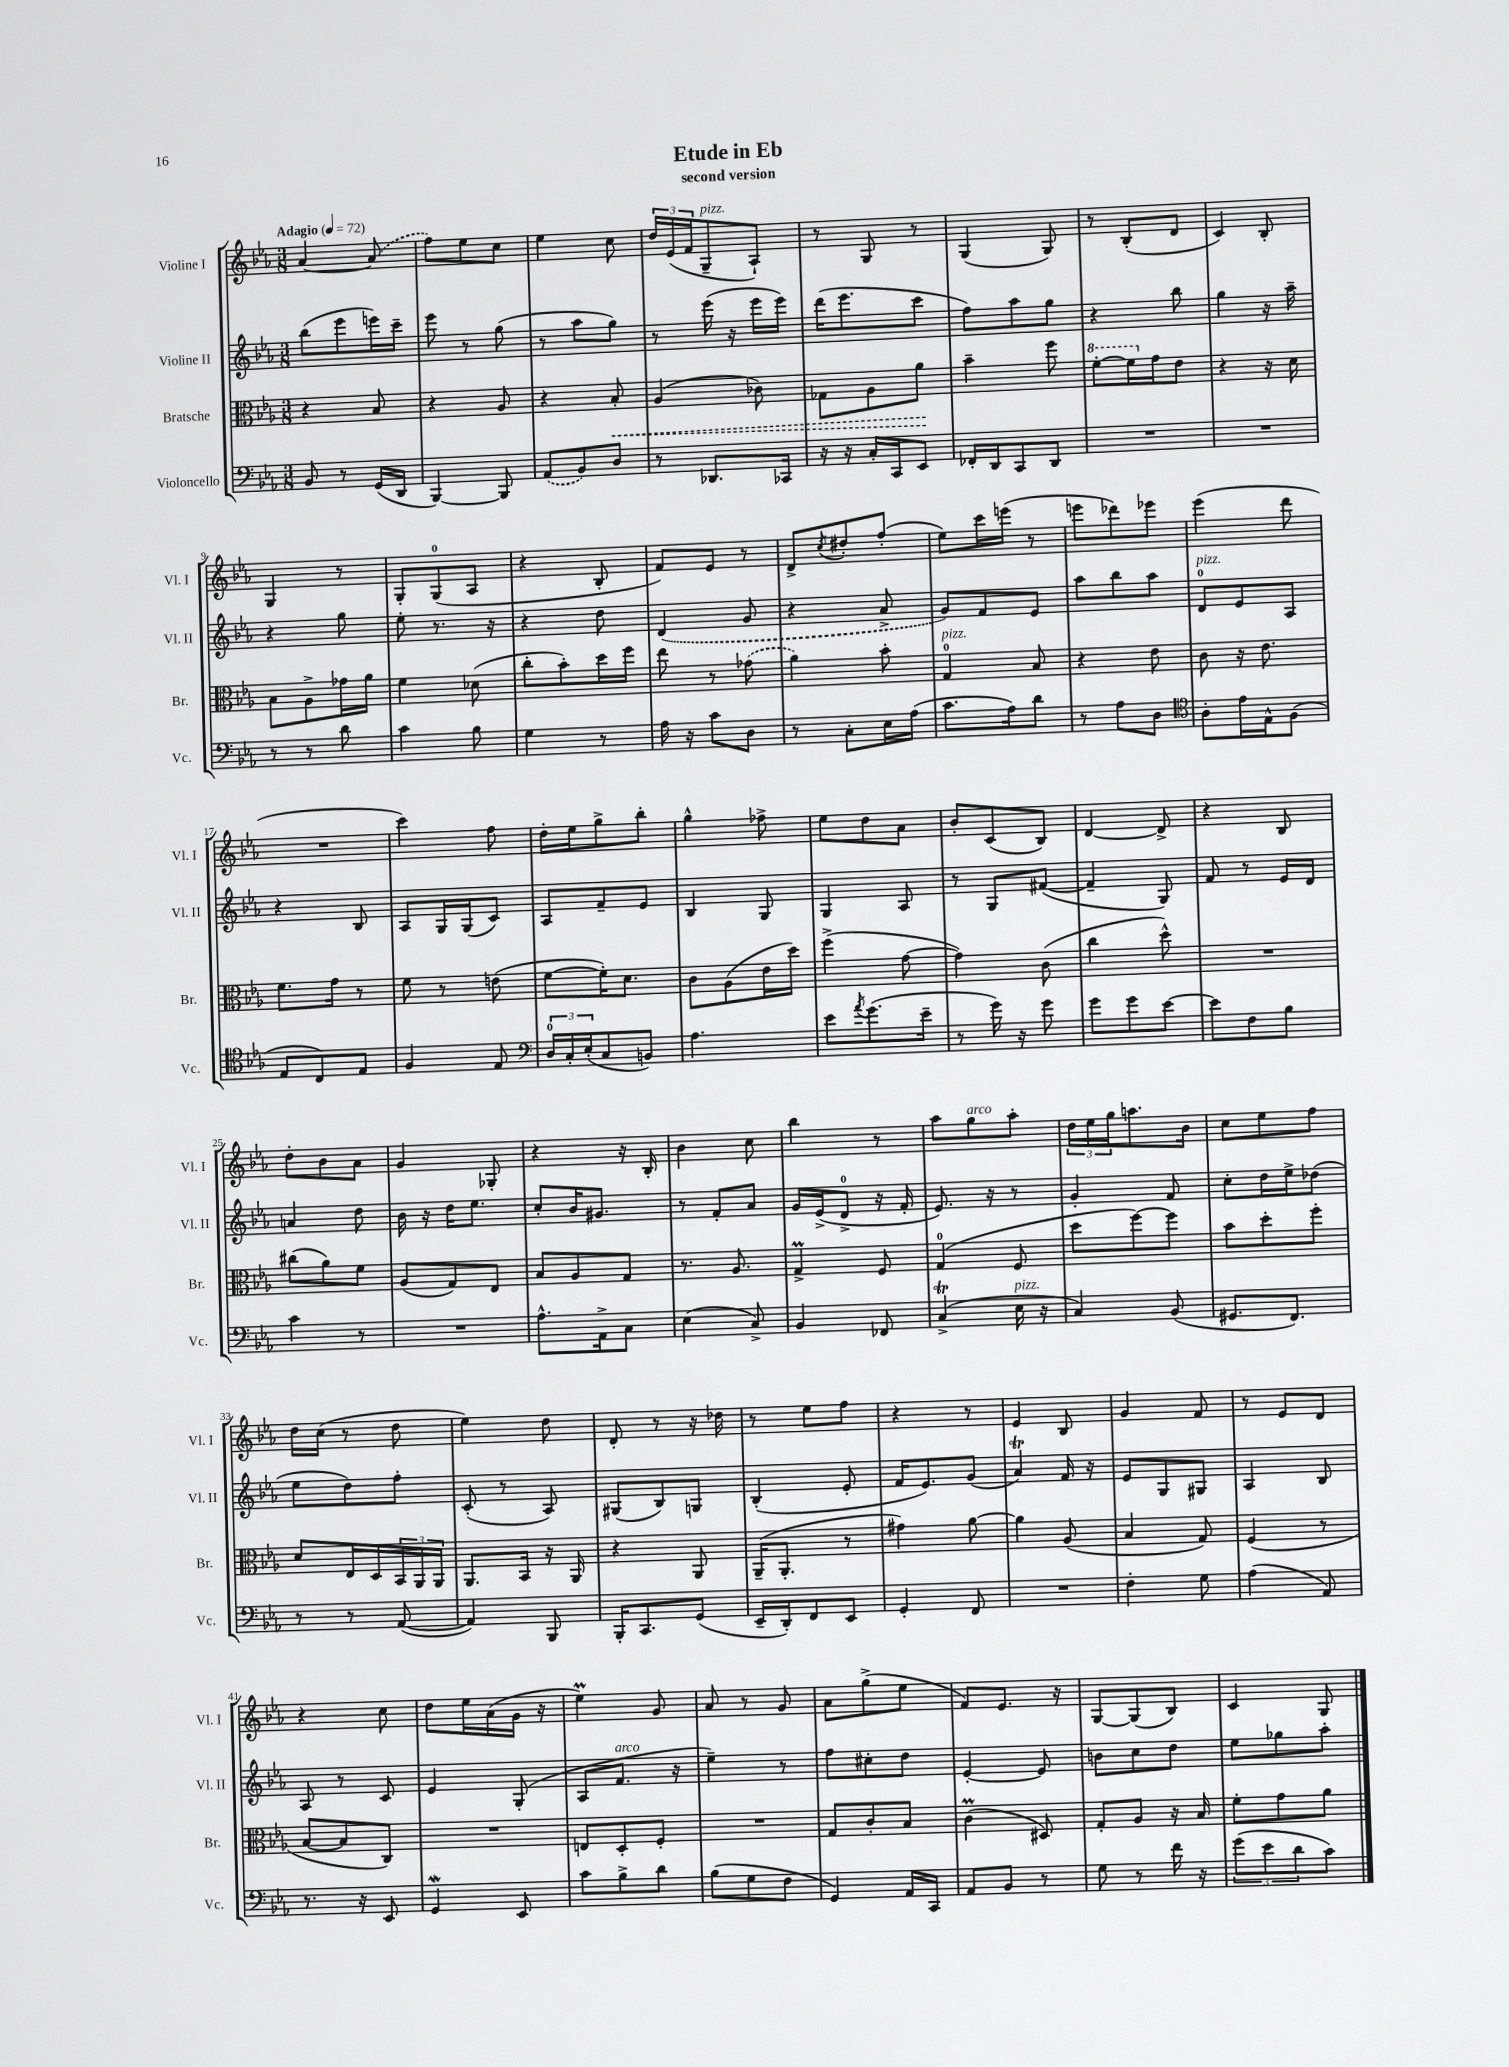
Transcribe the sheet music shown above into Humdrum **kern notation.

**kern	**kern	**kern	**kern
*staff4	*staff3	*staff2	*staff1
*clefF4	*clefC3	*clefG2	*clefG2
*k[b-e-a-]	*k[b-e-a-]	*k[b-e-a-]	*k[b-e-a-]
*M3/8	*M3/8	*M3/8	*M3/8
*MM72	*MM72	*MM72	*MM72
8BB-	4r	(8bb-	[4a-
8r	.	8eee-	.
(16GG	8B-	16eee)	(8a-]
16DD	.	16ccc~	.
=	=	=	=
[4BBB-)	4r	8eee-	8ff)
.	.	8r	8ee-
8BBB-]	8A-	(8gg	8cc
=	=	=	=
(8AA-	4r	8r	4ee-
8BB-)	.	8aa-	.
8D	8B-'	8gg)	8cc
=	=	=	=
8r	(4A-	8r	24dd
.	.	.	(24e-
.	.	.	24f
8.DD-	.	(16eee-	8G~
.	.	16r	.
.	8c-)	16eee-	8A-`)
16CC-	.	16eee-)	.
=	=	=	=
16r	8G-	(16ddd	8r
16r	.	8.eee-	.
16C'	8A-	.	8G
16CC	.	.	.
8EE-	8a-	8ccc	8r
=	=	=	=
16FF-'	4b-~	8ff)	(4G
16DD	.	.	.
8CC	.	8aa-	.
8DD	8ff	8gg	8G)
=	=	=	=
4.r	[8ff'	4r	8r
.	16ff]	.	(8B-'
.	16g	.	.
.	8e-	8bb-	8d
=	=	=	=
4.r	4r	4gg	4c)
.	16r	16r	8B-'
.	16d	16aa-~	.
=	=	=	=
8r	8B-	4r	4G
8r	8A-^	.	.
8d	16g-	8gg	8r
.	16a-	.	.
=	=	=	=
4c	4f	8ee-'	8G'
.	.	8.r	(8G
8B-	(8d-	.	8A-
.	.	16r	.
=	=	=	=
4G	8cc'	4r	4r
.	8b-')	.	.
8r	16dd	8dd	8B-'
.	16ff	.	.
=	=	=	=
16A-	8ee-	(4d	8f)
16r	.	.	.
8c	8r	.	8e-
8D	(8g-	8g	8r
=	=	=	=
8r	4a-)	4r	8d^
.	.	.	8qcc
8C'	.	.	8dd#'
16E-	8b-'	8a-^	(8ff'
(16A-	.	.	.
=	=	=	=
8.c	4G	8g)	8ee-)
.	.	8f	16ccc
16A-)	.	.	(16eee
8d	8B-	8e-	8r
=	=	=	=
8r	4r	8aa-	8eee
8A-	.	8bb-	8ddd-)
8D	8e-	8aa-	8eee-
=	=	=	=
*clefC4	*	*	*
8A-'	8c	8d	(4eee-
16e-	16r	8e-	.
16E-^^	8.e-	.	.
(8F	.	8A-	8ddd
=	=	=	=
8E-	8.f	4r	4.r
8C)	.	.	.
.	16g	.	.
8E-	8r	8B-	.
=	=	=	=
4F	8f	8A-	4ccc)
.	8r	16G	.
.	.	(16G	.
8E-	(8e	8c)	8ff
=	=	=	=
*clefF4	*	*	*
24D	[8f	8A-	16dd'
24C'	.	.	.
.	.	.	16ee-
(24E-'	.	.	.
8C	16f'])	8f~	8gg^
.	8.d	.	.
8BB)	.	8e-	8bb-'
=	=	=	=
4.A-	8c	4B-	4gg^^
.	(8A-	.	.
.	16e-	8G	8ff-^
.	16dd)	.	.
=	=	=	=
8e-	(4ff^	4G	8ee-
8qa-	.	.	.
(8.g	.	.	8dd
.	[8g	8A-	8a-
16e-~	.	.	.
=	=	=	=
8r	4g])	8r	8b-'
16g)	.	8G	(8c
16r	.	.	.
8g	(8c	([8f#	8B-)
=	=	=	=
8g	4cc	4f#~]	[4d
8g	.	.	.
[8e-	8dd^^)	8G)	8d^]
=	=	=	=
8e-]	4.r	8f	4r
8F	.	8r	.
8B-	.	16e-	8B-
.	.	16d	.
=	=	=	=
4c	(8cc#	4a	8dd'
.	8a-)	.	8b-
8r	8f	8dd	8a-
=	=	=	=
4.r	(8A-	16b-	4g
.	.	16r	.
.	8G)	16dd	.
.	.	8.ee-	.
.	8E-	.	8G-'
=	=	=	=
8.A-^^	8B-	8cc'	4r
.	8A-	16b-	.
16AA-^	.	8.g#	.
8C	8G	.	16r
.	.	.	16B-'
=	=	=	=
(4E-	8.r	8r	4b-
.	.	8f'	.
.	8.A-	.	.
8C^)	.	8a-	8cc
=	=	=	=
4BB-	4G^	16g	4bb-
.	.	(16e-^	.
.	.	8d^	.
8FF-	8F	16r	8r
.	.	16f'	.
=	=	=	=
(4C^	(4G	8.e-)	8aa-
.	.	.	8gg
.	.	16r	.
16E-	8F	8r	8aa-'
16r	.	.	.
=	=	=	=
4C)	8dd	4g'	24dd
.	.	.	24ee-
.	.	.	24gg
.	[8ff)	.	8.aa
(8BB-	8ff]	8f	.
.	.	.	16b-
=	=	=	=
8.GG#	8b-	8cc'	8cc
.	8dd'	16dd	8ee-
8.FF)	.	16ee-^	.
.	8ff'	(8dd-	8ff
=	=	=	=
8r	8d	8ee-	16dd
.	.	.	(16cc
8r	16E-	8dd)	8r
.	16D	.	.
([8AA-	24BB-	8ff'	8dd
.	24AA-	.	.
.	24AA-	.	.
=	=	=	=
4AA-])	8.AA-	(8c'	4ee-)
.	.	8r	.
.	16BB-	.	.
8BBB-	16r	8A-)	8dd
.	16AA-	.	.
=	=	=	=
16BBB-'	4r	(8G#	8d'
8.CC	.	.	.
.	.	8B-)	8r
(8GG	8AA-	8G	16r
.	.	.	16dd-
=	=	=	=
16EE-~	(16AA-~	(4B-'	8r
16DD')	8.AA-'	.	.
8FF	.	.	8ee-
8EE-	8r	8e-'	8ff
=	=	=	=
4GG'	4g#)	16f	4r
.	.	8.e-)	.
8FF	[8a-	(8g	8r
=	=	=	=
4.r	4a-]	4a-)	4e-
.	(8A-	16f	8B-
.	.	16r	.
=	=	=	=
4F'	4B-	8e-	4g
.	.	8G	.
8G	8G)	8G#	8f
=	=	=	=
(4A-	(4F	4A-	8r
.	.	.	8e-
8AA-)	8r	8B-	8d
=	=	=	=
8.r	[8B-	8A-	4r
.	8B-]	8r	.
16r	.	.	.
8EE-	8C)	8c	8cc
=	=	=	=
4GG	4.r	4e-	8dd
.	.	.	16ee-
.	.	.	(16a-
8EE-	.	(8G'	16g
.	.	.	16r
=	=	=	=
8c	8E	8A-	4ee-)
8B-^	8D'	8.f	.
8d	8F'	.	8g
.	.	16r	.
=	=	=	=
(8B-	4.r	4ee-~)	8a-
8G	.	.	8r
8F	.	8r	8g
=	=	=	=
4GG)	8G	8ff	8a-
.	8c'	8cc#'	(8gg^
16AA-	8B-	8dd	8ee-
16CC	.	.	.
=	=	=	=
8AA-	(4c	[4e-'	8f)
8BB-	.	.	8.e-
8r	8D#)	8e-]	.
.	.	.	16r
=	=	=	=
8G	8G'	8b	[8G
8r	8A-	8cc	(8G]
16f	16r	8dd	8B-)
16r	16B-	.	.
=	=	=	=
(12g	8f'	8ee-	4c
12e-	.	.	.
.	8g	8gg-	.
12d	.	.	.
8c)	8a-	8aa-'	8G
==	==	==	==
*-	*-	*-	*-
